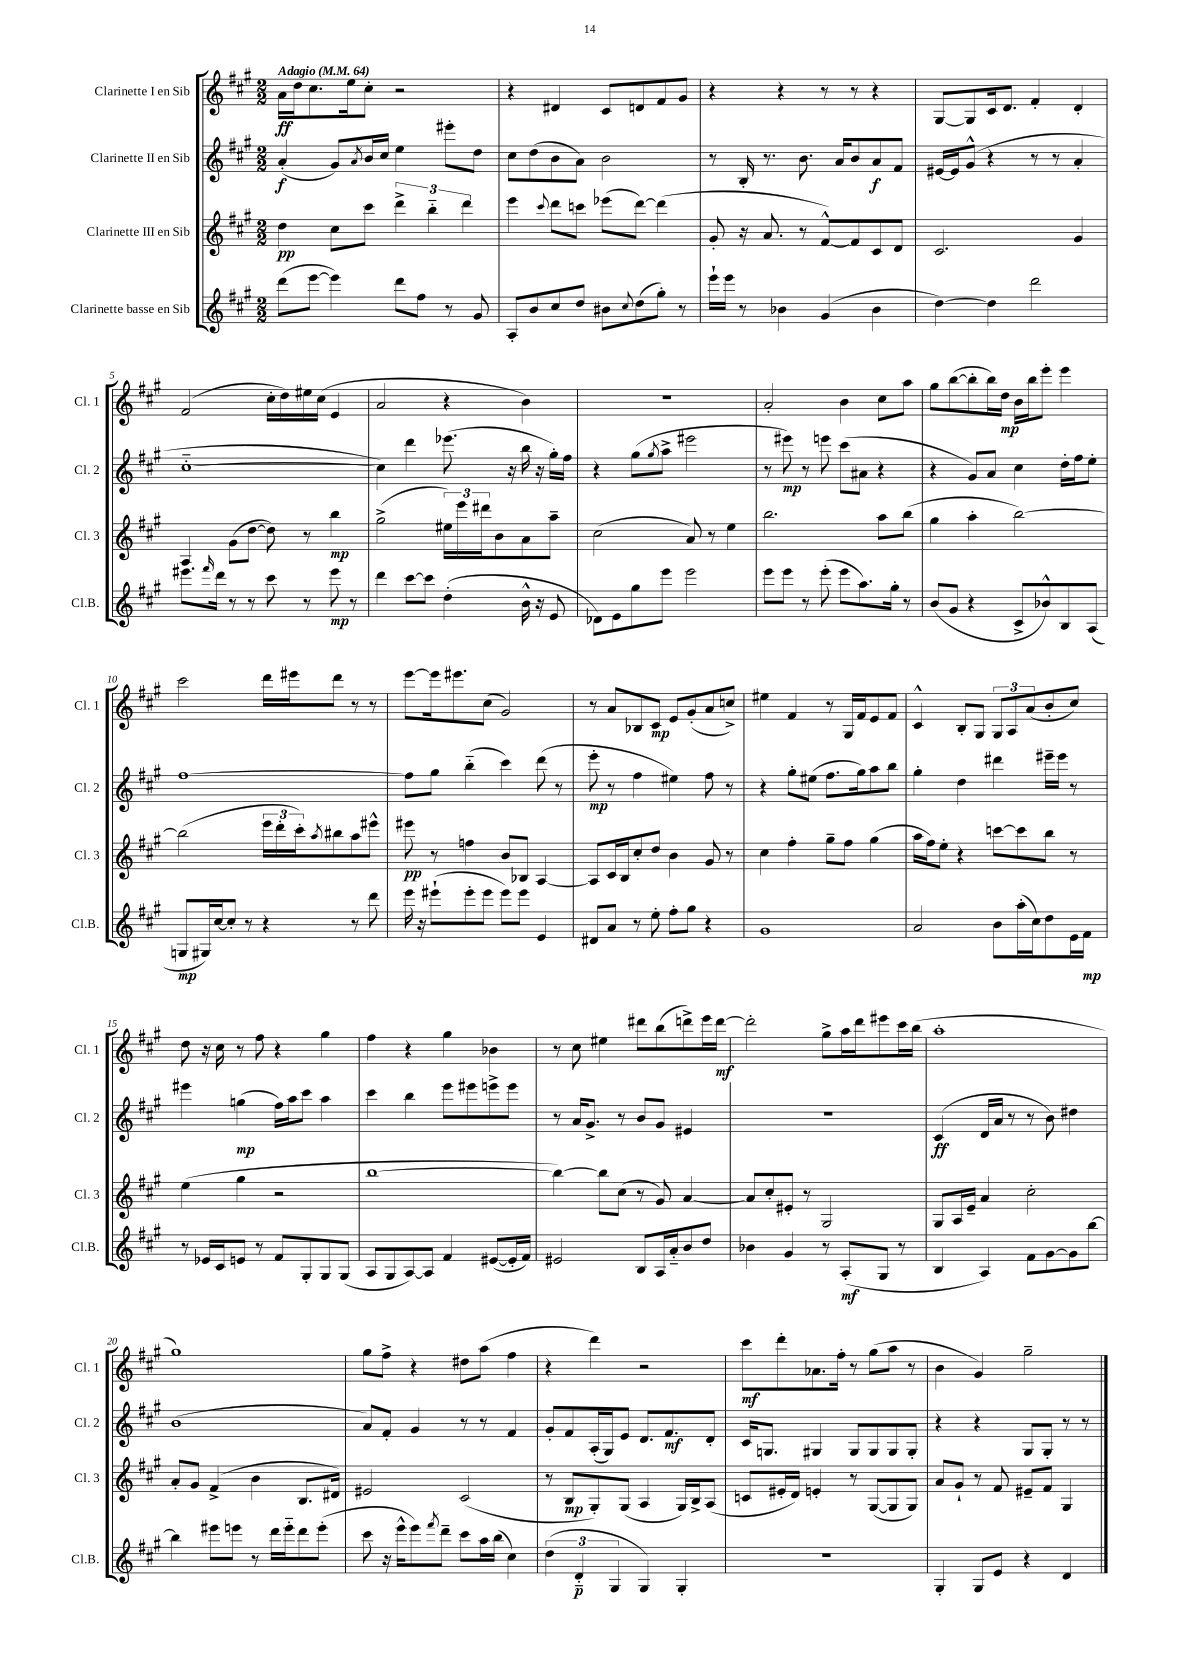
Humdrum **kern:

**kern	**dynam	**kern	**dynam	**kern	**dynam	**kern	**dynam
*part4	*part4	*part3	*part3	*part2	*part2	*part1	*part1
*staff4	*staff4	*staff3	*staff3	*staff2	*staff2	*staff1	*staff1
*I"Clarinette basse en Sib	*	*I"Clarinette III en Sib	*	*I"Clarinette II en Sib	*	*I"Clarinette I en Sib	*
*I'Cl.B.	*	*I'Cl. 3	*	*I'Cl. 2	*	*I'Cl. 1	*
*clefG2	*	*clefG2	*	*clefG2	*	*clefG2	*
*k[f#c#g#]	*	*k[f#c#g#]	*	*k[f#c#g#]	*	*k[f#c#g#]	*
*M2/2	*	*M2/2	*	*M2/2	*	*M2/2	*
*MM64	*	*MM64	*	*MM64	*	*MM64	*
=1	=1	=1	=1	=1	=1	=1	=1
!	!	!	!	!	!	!LO:TX:a:B:t=Adagio	!
(8ddd\L	.	4dd\	pp	(4a'/	f	16a\LL	ff
.	.	.	.	.	.	16dd\J	.
[8eee\J	.	.	.	.	.	8.cc#\	.
4eee\])	.	8cc#\L	.	8g#/L)	.	.	.
.	.	.	.	.	.	16ee\k	.
.	.	.	.	8qa/	.	.	.
.	.	8ccc#\J	.	16b/L	.	8cc#'\J	.
.	.	.	.	16cc#/JJ	.	.	.
8ddd\L	.	6ddd^\	.	4ee\	.	2r	.
8ff#\J	.	.	.	.	.	.	.
.	.	6bb\	.	.	.	.	.
8r	.	.	.	8eee#X'\L	.	.	.
.	.	6ddd\	.	.	.	.	.
8g#/	.	.	.	8dd\J	.	.	.
=2	=2	=2	=2	=2	=2	=2	=2
8A'/L	.	4eee\	.	8cc#\L	.	4r	.
8b/	.	.	.	(8dd\	.	.	.
.	.	8qqccc#/	.	.	.	.	.
8cc#/	.	8ddd\L	.	8b\	.	4d#X/	.
8dd/J	.	8cccn\J	.	8a\J)	.	.	.
8b#X\L	.	(8eee-X\L	.	2b\	.	8c#/L	.
8qqcc#/	.	.	.	.	.	.	.
(8dd\	.	[8ddd\J)	.	.	.	8dn/	.
8gg#'\J)	.	(4ddd\]	.	.	.	8f#/	.
8r	.	.	.	.	.	8g#/J	.
=3	=3	=3	=3	=3	=3	=3	=3
16eee`\LL	.	8g#'/	.	8r	.	4r	.
16eee\JJ	.	.	.	.	.	.	.
8r	.	16r	.	16B'/	.	.	.
.	.	8.a/	.	8.r	.	.	.
4b-X\	.	.	.	.	.	4r	.
.	.	8r	.	8.b\	.	.	.
(4g#/	.	[8f#^^/L)	.	.	.	8r	.
.	.	.	.	16a/KL	.	.	.
.	.	8f#/]	.	8b/	.	8r	.
4b-\	.	8c#/	.	8a/	f	4r	.
.	.	8d/J	.	8f#/J	.	.	.
=4	=4	=4	=4	=4	=4	=4	=4
[4dd\)	.	2.c#/	.	[16e#X/LL	.	[8G#/L	.
.	.	.	.	16e#/J]	.	.	.
.	.	.	.	(8g#^^/J	.	8G#/]	.
4dd\]	.	.	.	4r	.	16c#/k	.
.	.	.	.	.	.	8.d/J	.
2ddd\	.	.	.	8r	.	4f#'/	.
.	.	.	.	8r	.	.	.
.	.	4g#/	.	4a'/	.	4d'/	.
!!LO:LB:g=z
=5	=5	=5	=5	=5	=5	=5	=5
8.eee#X\L	.	4A/	.	[1cc#	.	(2f#/	.
16qqfff#/	.	.	.	.	.	.	.
16ddd\Jk	.	.	.	.	.	.	.
8r	.	(8g#\L	.	.	.	.	.
8r	.	[8dd\J	.	.	.	.	.
8ccc#\	.	8dd\])	.	.	.	16cc#'\LL	.
.	.	.	.	.	.	16dd\)	.
8r	.	8r	.	.	.	16ee#X\	.
.	.	.	.	.	.	(16cc#\JJ	.
8eee#\	mp	4bb\	mp	.	.	4e/	.
8r	.	.	.	.	.	.	.
=6	=6	=6	=6	=6	=6	=6	=6
4ddd\	.	(2gg#^\	.	4cc#\])	.	2a/	.
[8ccc#\L	.	.	.	4ddd\	.	.	.
8ccc#\J]	.	.	.	.	.	.	.
(4dd'\	.	24ee#X\LL)	.	(8.eee-X\	.	4r	.
.	.	24eee\	.	.	.	.	.
.	.	24ddd#X\J	.	.	.	.	.
.	.	8b\	.	.	.	.	.
.	.	.	.	16r	.	.	.
16b^^\	.	8a\	.	16bb\	.	4b\)	.
16r	.	.	.	16r	.	.	.
8e/	.	8aa~\J	.	16gg#'\LL)	.	.	.
.	.	.	.	16ff#\JJ	.	.	.
=7	=7	=7	=7	=7	=7	=7	=7
8d-X\L)	.	(2cc#\	.	4r	.	1r	.
8e\	.	.	.	.	.	.	.
8gg#\	.	.	.	(8gg#\L	.	.	.
.	.	.	.	8qgg#/	.	.	.
8eee\J	.	.	.	8aa^\J	.	.	.
2eee\	.	8a/)	.	2eee#X\	.	.	.
.	.	8r	.	.	.	.	.
.	.	4ee\	.	.	.	.	.
=8	=8	=8	=8	=8	=8	=8	=8
8eee\L	.	2.bb\	.	8r	.	2a'/	.
8eee\J	.	.	.	8eee#X\)	mp	.	.
8r	.	.	.	8r	.	.	.
(8eee'\	.	.	.	8eeen\	.	.	.
8eee\L	.	.	.	(8ccc#\L	.	4b\	.
8.aa\)	.	.	.	8a#X\J	.	.	.
.	.	8aa\L	.	4r	.	8cc#\L	.
16gg#'\Jk	.	.	.	.	.	.	.
8r	.	(8bb\J	.	.	.	8aa\J	.
=9	=9	=9	=9	=9	=9	=9	=9
(8b/L	.	4gg#\	.	4r	.	8gg#\L	.
8g#/J	.	.	.	.	.	([8bb\	.
4r	.	4aa'\	.	8g#/L)	.	8bb'\]	.
.	.	.	.	8a/J	.	16bb\L)	.
.	.	.	.	.	.	16dd\JJ	mp
8c#^/L	.	[2bb\)	.	4cc#\	.	16b\LL	.
.	.	.	.	.	.	16bb\J	.
8b-X^^/)	.	.	.	.	.	8eee'\J	.
8B/	.	.	.	16dd'\LL	.	4eee\	.
.	.	.	.	16ff#\J	.	.	.
(8A/J	.	.	.	8ee'\J	.	.	.
!!LO:LB:g=z
=10	=10	=10	=10	=10	=10	=10	=10
8Gn/L	mp	(2bb\]	.	[1ff#	.	2ccc#\	.
16G#X/L)	.	.	.	.	.	.	.
[16cc#/J	.	.	.	.	.	.	.
8cc#'/J]	.	.	.	.	.	.	.
8r	.	.	.	.	.	.	.
4r	.	24eee\LL	.	.	.	16ddd\LL	.
.	.	24ddd'\	.	.	.	.	.
.	.	.	.	.	.	16eee#X\J	.
.	.	24ccc#'\J)	.	.	.	.	.
.	.	8qaa/	.	.	.	.	.
.	.	8bb#X\	.	.	.	8ddd\J	.
8r	.	8aa\	.	.	.	8r	.
8ddd\	.	8eee#X^^\J	.	.	.	8r	.
=11	=11	=11	=11	=11	=11	=11	=11
16eee\	.	8eee#X\	pp	8ff#\L]	.	[8eee\L	.
16r	.	.	.	.	.	.	.
(8eee#X`\L	.	8r	.	8gg#\J	.	16eee\k]	.
.	.	.	.	.	.	8.eee#X\	.
8eee#'\	.	4ffn\	.	(4bb\	.	.	.
8eee#\J	.	.	.	.	.	(8cc#\J	.
8eee#\L)	.	8b/L	.	4ccc#\)	.	2g#/)	.
8eee#\J	.	8B-X/J	.	.	.	.	.
4e/	.	[4A/	.	(8ddd\	.	.	.
.	.	.	.	8r	.	.	.
=12	=12	=12	=12	=12	=12	=12	=12
8d#X/L	.	8A/L]	.	8eee'\	mp	8r	.
8a/J	.	16c#/L	.	8r	.	8a/L	.
.	.	16B/J	.	.	.	.	.
8r	.	8cc#'/	.	4ff#\	.	8B-X/	.
8ee'\	.	8dd/J	.	.	.	8c#/J	mp
8ff#'\L	.	4b\	.	4ee#X\)	.	8e/L	.
8gg#\J	.	.	.	.	.	(8g#'/	.
4r	.	8g#/	.	8ff#\	.	8a/	.
.	.	8r	.	8r	.	8ccn^/J)	.
=13	=13	=13	=13	=13	=13	=13	=13
1g#	.	4cc#\	.	4r	.	4ee#X\	.
.	.	4ff#'\	.	8gg#'\L	.	4f#/	.
.	.	.	.	(8ee#X\J	.	.	.
.	.	8gg#~\L	.	8.ff#\L	.	8r	.
.	.	8ff#\J	.	.	.	16G#/LL	.
.	.	.	.	16gg#\k)	.	16f#/J	.
.	.	(4gg#\	.	8aa\	.	8e/	.
.	.	.	.	8bb\J	.	8f#/J	.
=14	=14	=14	=14	=14	=14	=14	=14
2a/	.	16aa\LL	.	4gg#'\	.	4c#^^/	.
.	.	16ff#\J)	.	.	.	.	.
.	.	8ee'\J	.	.	.	.	.
.	.	4r	.	4dd\	.	8B'/L	.
.	.	.	.	.	.	8G#/J	.
8b\L	.	[8cccn\L	.	4ddd#X\	.	12G#/L	.
.	.	.	.	.	.	12A/	.
(16aa'\L	.	8ccc\]	.	.	.	.	.
.	.	.	.	.	.	(12a/	.
16cc#\J)	.	.	.	.	.	.	.
8dd\	.	8bb\J	.	16eee#X~\LL	.	8b'/	.
.	.	.	.	16eee#\JJ	.	.	.
16e\L	.	8r	.	8r	.	8cc#/J)	.
16f#\JJ	mp	.	.	.	.	.	.
!!LO:LB:g=z
=15	=15	=15	=15	=15	=15	=15	=15
8r	.	(4ee\	.	4eee#X\	.	8dd\	.
16e-X/LL	.	.	.	.	.	16r	.
16c#/J	.	.	.	.	.	16cc#\	.
8en/J	.	4gg#\	.	(4ggn\	mp	8r	.
8r	.	.	.	.	.	8ff#\	.
8f#/L	.	2r	.	16ff#\LL)	.	4r	.
.	.	.	.	16aa\J	.	.	.
8G#'/	.	.	.	8ccc#\J	.	.	.
8G#/	.	.	.	4aa\	.	4gg#\	.
(8G#/J	.	.	.	.	.	.	.
=16	=16	=16	=16	=16	=16	=16	=16
8A/L	.	[1bb	.	4ccc#\	.	4ff#\	.
8G#/	.	.	.	.	.	.	.
[8A/)	.	.	.	4bb\	.	4r	.
8A/J]	.	.	.	.	.	.	.
4f#/	.	.	.	8eee\L	.	4gg#\	.
.	.	.	.	8eee#X\	.	.	.
([8e#X/L	.	.	.	8eeen^\	.	4b-X\	.
16e#'/L]	.	.	.	8eee\J	.	.	.
16f#/JJ)	.	.	.	.	.	.	.
=17	=17	=17	=17	=17	=17	=17	=17
2e#X/	.	4bb\_)	.	8r	.	8r	.
.	.	.	.	16a/KL	.	8cc#\	.
.	.	.	.	8.g#^/J	.	.	.
.	.	8bb\L]	.	.	.	4ee#X\	.
.	.	(8cc#\J	.	8r	.	.	.
8B/L	.	8r	.	8b/L	.	8ddd#X\L	.
16A/L	.	8g#/)	.	8g#/J	.	(8bb\	.
16a/J	.	.	.	.	.	.	.
8b/	.	[4a/	.	4e#X/	.	8dddn^\)	.
8dd/J	.	.	.	.	.	16eee\L	.
.	.	.	.	.	.	[16ddd\JJ	mf
=18	=18	=18	=18	=18	=18	=18	=18
4b-X\	.	8a/L]	.	1r	.	2ddd'\]	.
.	.	8cc#'/	.	.	.	.	.
4g#/	.	8e#X'/J	.	.	.	.	.
.	.	8r	.	.	.	.	.
8r	.	2G#/	.	.	.	8gg#^\L	.
(8A'/L	mf	.	.	.	.	16aa\L	.
.	.	.	.	.	.	16ddd\J	.
8G#/J	.	.	.	.	.	8eee#X\	.
8r	.	.	.	.	.	16ccc#\L	.
.	.	.	.	.	.	(16bb\JJ	.
=19	=19	=19	=19	=19	=19	=19	=19
4B/	.	8G#/L	.	(4c#/	ff	1aa'	.
.	.	16A/L	.	.	.	.	.
.	.	16e~/JJ	.	.	.	.	.
4A/)	.	4a/	.	16d/LL	.	.	.
.	.	.	.	16a/JJ	.	.	.
.	.	.	.	8r	.	.	.
8f#\L	.	2cc#'\	.	8r	.	.	.
[8g#\	.	.	.	8b\)	.	.	.
8g#\]	.	.	.	4dd#X\	.	.	.
[8bb\J	.	.	.	.	.	.	.
!!LO:LB:g=z
=20	=20	=20	=20	=20	=20	=20	=20
4bb\]	.	8a'/L	.	(1b	.	1gg#)	.
.	.	8g#/J	.	.	.	.	.
8eee#X\L	.	(4f#^/	.	.	.	.	.
8eeen\J	.	.	.	.	.	.	.
8r	.	4b\	.	.	.	.	.
16ddd\LL	.	.	.	.	.	.	.
16eee\J	.	.	.	.	.	.	.
8ddd\	.	8.B/L	.	.	.	.	.
(8eee'\J	.	.	.	.	.	.	.
.	.	16d#X/Jk)	.	.	.	.	.
=21	=21	=21	=21	=21	=21	=21	=21
8ccc#\	.	2e#X/	.	8a/L)	.	8gg#\L	.
16r	.	.	.	8f#'/J	.	8ff#^\J	.
16eee^^\KL	.	.	.	.	.	.	.
8eee\)	.	.	.	4g#/	.	4r	.
8qfff#/	.	.	.	.	.	.	.
8ddd~\J	.	.	.	.	.	.	.
8ccc#\L	.	(2c#/	.	8r	.	8dd#X\L	.
16aa\L	.	.	.	8r	.	(8aa\J	.
(16bb\JJ	.	.	.	.	.	.	.
4cc#\)	.	.	.	4f#/	.	4ff#\	.
=22	=22	=22	=22	=22	=22	=22	=22
(6dd\	.	8r	.	8g#'/L	.	4r	.
.	.	8B/L	mp	8f#/	.	.	.
6d/	p	.	.	.	.	.	.
.	.	8G#'/)	.	(16A'/L	.	4ddd\)	.
.	.	.	.	16G#/J)	.	.	.
6G#/	.	.	.	.	.	.	.
.	.	(8G#/J	.	8e/J	.	.	.
4G#/)	.	4A/	.	8.d/L	.	2r	.
.	.	.	.	8.f#/	mf	.	.
4G#'/	.	16G#/LL)	.	.	.	.	.
.	.	16B^/J	.	.	.	.	.
.	.	(8A/J	.	8d'/J	.	.	.
=23	=23	=23	=23	=23	=23	=23	=23
1r	.	8cn/L	.	16c#/KL	.	8ccc#\L	mf
.	.	.	.	8.Gn/J	.	.	.
.	.	16e#X'/L	.	.	.	8ddd'\	.
.	.	16d/JJ)	.	.	.	.	.
.	.	4en'/	.	4G#X/	.	8.a-X\	.
.	.	.	.	.	.	16ff#'\Jk	.
.	.	8r	.	8G#/L	.	8r	.
.	.	([8G#/L	.	8G#/	.	(8gg#\L	.
.	.	8G#/]	.	8G#/	.	8aa\J	.
.	.	8G#/J)	.	8G#'/J	.	8r	.
=24	=24	=24	=24	=24	=24	=24	=24
4G#'/	.	8a/L	.	4r	.	4b\	.
.	.	8g#`/J	.	.	.	.	.
8G#/L	.	8r	.	4r	.	4g#/)	.
8e/J	.	8f#/	.	.	.	.	.
4r	.	8e#X~/L	.	8G#/L	.	2gg#~\	.
.	.	8f#/J	.	8G#'/J	.	.	.
4d/	.	4G#/	.	8r	.	.	.
.	.	.	.	8r	.	.	.
==	==	==	==	==	==	==	==
*-	*-	*-	*-	*-	*-	*-	*-
